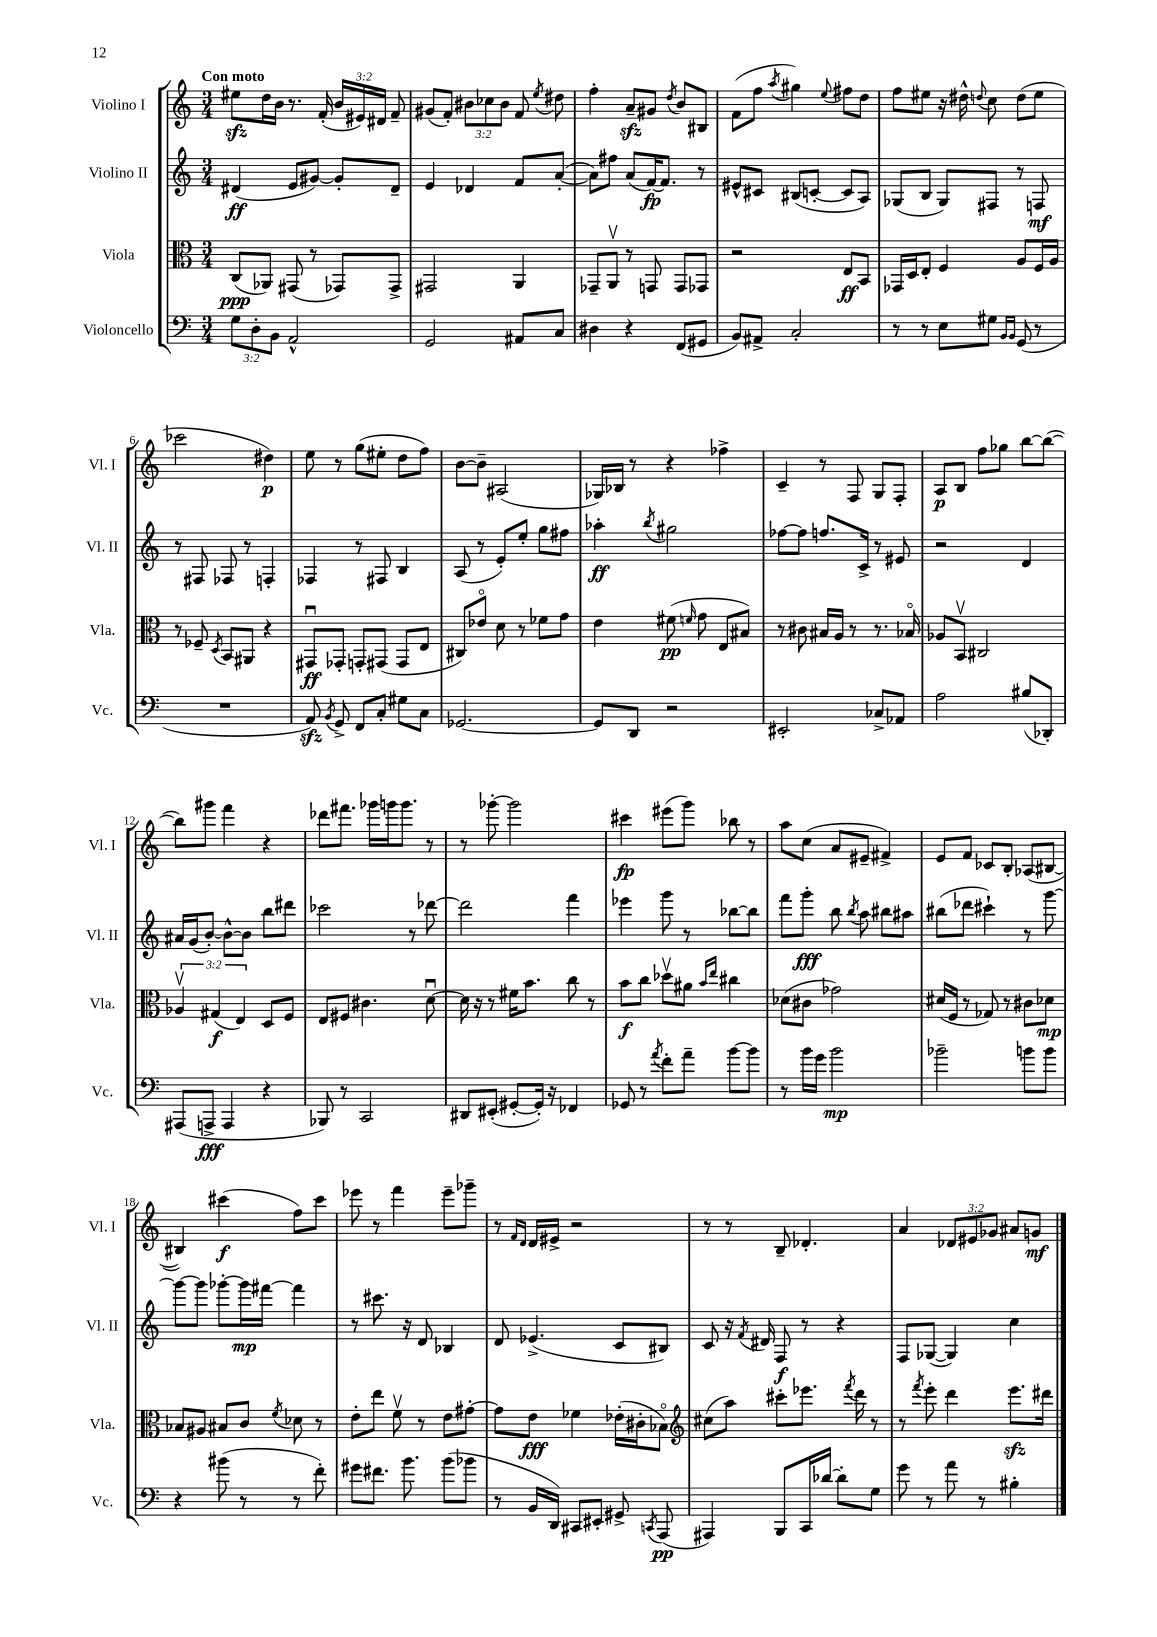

**kern	**kern	**kern	**kern
*staff4	*staff3	*staff2	*staff1
*clefF4	*clefC3	*clefG2	*clefG2
*k[]	*k[]	*k[]	*k[]
*M3/4	*M3/4	*M3/4	*M3/4
12G	(8C	(4d#	8ee#
12D'	.	.	.
.	8AA-)	.	16dd
12BB	.	.	.
.	.	.	16b
2AA^^	(8GG#	8e	8.r
.	8r	[8g#)	.
.	.	.	(16f'
.	8GG-)	8g#']	24b
.	.	.	24e#)
.	.	.	24d#
.	8GG-^	8d#~	8f~
=	=	=	=
2GG	2GG#	4e	(8g#
.	.	.	8f')
.	.	4d-	12b#
.	.	.	12cc-
.	.	.	12b#
8AA#	4AA	8f	8f
.	.	.	8qee
8C	.	([8a'	8dd#
=	=	=	=
4D#	8GG-~	8a])	4ff'
.	8AAv	8ff#	.
4r	8r	(8a	8a~
.	8GG	[16f)	8g#
.	.	8.f]	.
.	.	.	8qdd
(8FF	8GG	.	8b
8GG#	8GG-	8r	8B#
=	=	=	=
8BB)	2r	8e#^^	(8f
8AA#^	.	8c#	8ff
.	.	.	8qaa
2C'	.	(8B#	4gg#)
.	.	[8c'	.
.	.	.	8qqee
.	8E	8c]	8ff#
.	8BB	8A)	8dd
=	=	=	=
8r	16GG-	(8G-	8ff
.	16D	.	.
8r	8E'	8B	8ee#
8E	4F	8G-)	16r
.	.	.	16dd#^^
.	.	.	8qqdd
8G#	.	8F#	8cc
16qqBB	.	.	.
16qqBB	.	.	.
(8GG	8A	8r	(8dd
8r	16F	8F	8ee#
.	16A	.	.
=	=	=	=
2.r	8r	8r	2ccc-
.	8F-~	8F#	.
.	8qD	.	.
.	8BB	8F-	.
.	8AA#	8r	.
.	4r	4F'	4dd#)
=	=	=	=
8AA)	8GG#u	4F-	8ee
8qBB	.	.	.
8GG^	8GG-'	.	8r
8FF	8GG'	8r	(8gg
8C'	(8GG#	8F#	8ee#'
8G#	8GG#	4B	8dd
8C	8E	.	8ff)
=	=	=	=
[2.GG-	8C#)	(8A	[8b
.	8e-o	8r	8b~]
.	8d	8e')	(2A#
.	8r	8ee'	.
.	8f-	8gg	.
.	8g	8ff#	.
=	=	=	=
8GG-]	4e	4aa-'	16G-)
.	.	.	16B-
8DD	.	.	8r
.	.	8qbb	.
2r	(8f#	2gg#	4r
.	16qqf	.	.
.	8g	.	.
.	8E	.	4ff-^
.	8B#)	.	.
=	=	=	=
2EE#'	8r	[8ff-	4c~
.	8c#	8ff-]	.
.	16B#	8.ff	8r
.	16A	.	.
.	8r	.	8F
.	.	16c^	.
8C-^	8.r	8r	8G
8AA-	.	8e#	8F'
.	16B-o	.	.
=	=	=	=
2A	8A-	2r	8A
.	8BBv	.	8B
.	2C#	.	8ff
.	.	.	8gg-
(8B#	.	4d	[8bb
8DD-')	.	.	(8bb_
=	=	=	=
(8AAA#	6A-v	16a#	8bb])
.	.	(16g	.
8AAA^	.	[8b')	8ggg#
.	(6G#	.	.
4AAA	.	8b^^_	4fff
.	6E)	.	.
.	.	8b]	.
4r	8D	8bb	4r
.	8F	8ddd#	.
=	=	=	=
8BBB-)	8E	2ccc-	8ddd-
8r	8F#	.	8.fff#
2CC	4.c#	.	.
.	.	.	16ggg-
.	.	.	16ggg
.	.	.	8.ggg
.	.	8r	.
.	[8du	[8ddd-	8r
=	=	=	=
8DD#	16d]	2ddd-]	8r
.	16r	.	.
(8EE#'	8r	.	[8ggg-'
[8GG#'	16f#	.	2ggg-]
.	8.b	.	.
16GG#'])	.	.	.
16r	.	.	.
4FF-	8cc	4fff	.
.	8r	.	.
=	=	=	=
8GG-	8b	4eee-	4ccc#
8r	8cc	.	.
8qa	.	.	.
8f'	8dd-v	8ggg	(8eee#
8a~	8a#	8r	8ggg)
.	16qqb	.	.
.	16qqee	.	.
[8b	4cc#	[8bb-	8bb-
8b]	.	8bb-]	8r
=	=	=	=
8r	(8d-	8fff	8aa
16b	8c#	8ggg'	(8cc
16g	.	.	.
2b	2g-)	8bb	8a
.	.	8qbb	.
.	.	8aa	8e#~
.	.	8bb#	4f#^)
.	.	8aa#	.
=	=	=	=
2b-~	(16d#	(8bb#	8e
.	16F	.	.
.	8r	8ddd-	8f
.	8G-)	4ccc#`)	8c-
.	8r	.	8B'
8b	8c#	8r	(8A-
8b	8d-	[8ggg	[8B#
=	=	=	=
4r	8B-	8ggg_	4B#])
.	8A#	8ggg]	.
(8b#	8B#	[8ggg-'	(4ccc#
8r	8c	16ggg-]	.
.	.	[16fff#	.
.	8qf	.	.
8r	8d-	4fff#]	8ff)
8f')	8r	.	8ccc#
=	=	=	=
8g#	8e'	8r	8eee-
8.f#	8ee	8.ccc#	8r
.	8fv	.	4fff
8.b	.	16r	.
.	8r	8d	.
(8b	8e	4B-	8eee-~
8b-	[8g#'	.	8ggg-~
=	=	=	=
8r	8g#]	8d	8r
.	.	.	16qqf
.	.	.	16qqd
16BB	8e	(4.e-^	16d
16DD)	.	.	16e#^
8CC#	4f-	.	2r
8EE#'	.	.	.
8GG#^	(16e-'	8c	.
.	16c#'	.	.
8qCC	.	.	.
(8AAA	8B-o)	8B#)	.
=	=	=	=
*	*clefG2	*	*
4AAA#)	(8cc#	8c	8r
.	8aa)	16r	8r
.	.	8qf	.
.	.	16d#	.
8BBB	8ccc#'	8F	8B~
16CC	8.eee-	8r	4.d-'
[16d-	.	.	.
8d-']	.	4r	.
.	8qfff	.	.
.	16ddd	.	.
8G	8r	.	.
=	=	=	=
8g	8r	8F	4a
.	8qfff	.	.
8r	8eee'	([8G-	.
8a	4ddd	4G-])	12d-
.	.	.	12e#
8r	.	.	.
.	.	.	12g-
4B#'	8.eee	4cc	8a#
.	.	.	8g
.	16ddd#	.	.
==	==	==	==
*-	*-	*-	*-
